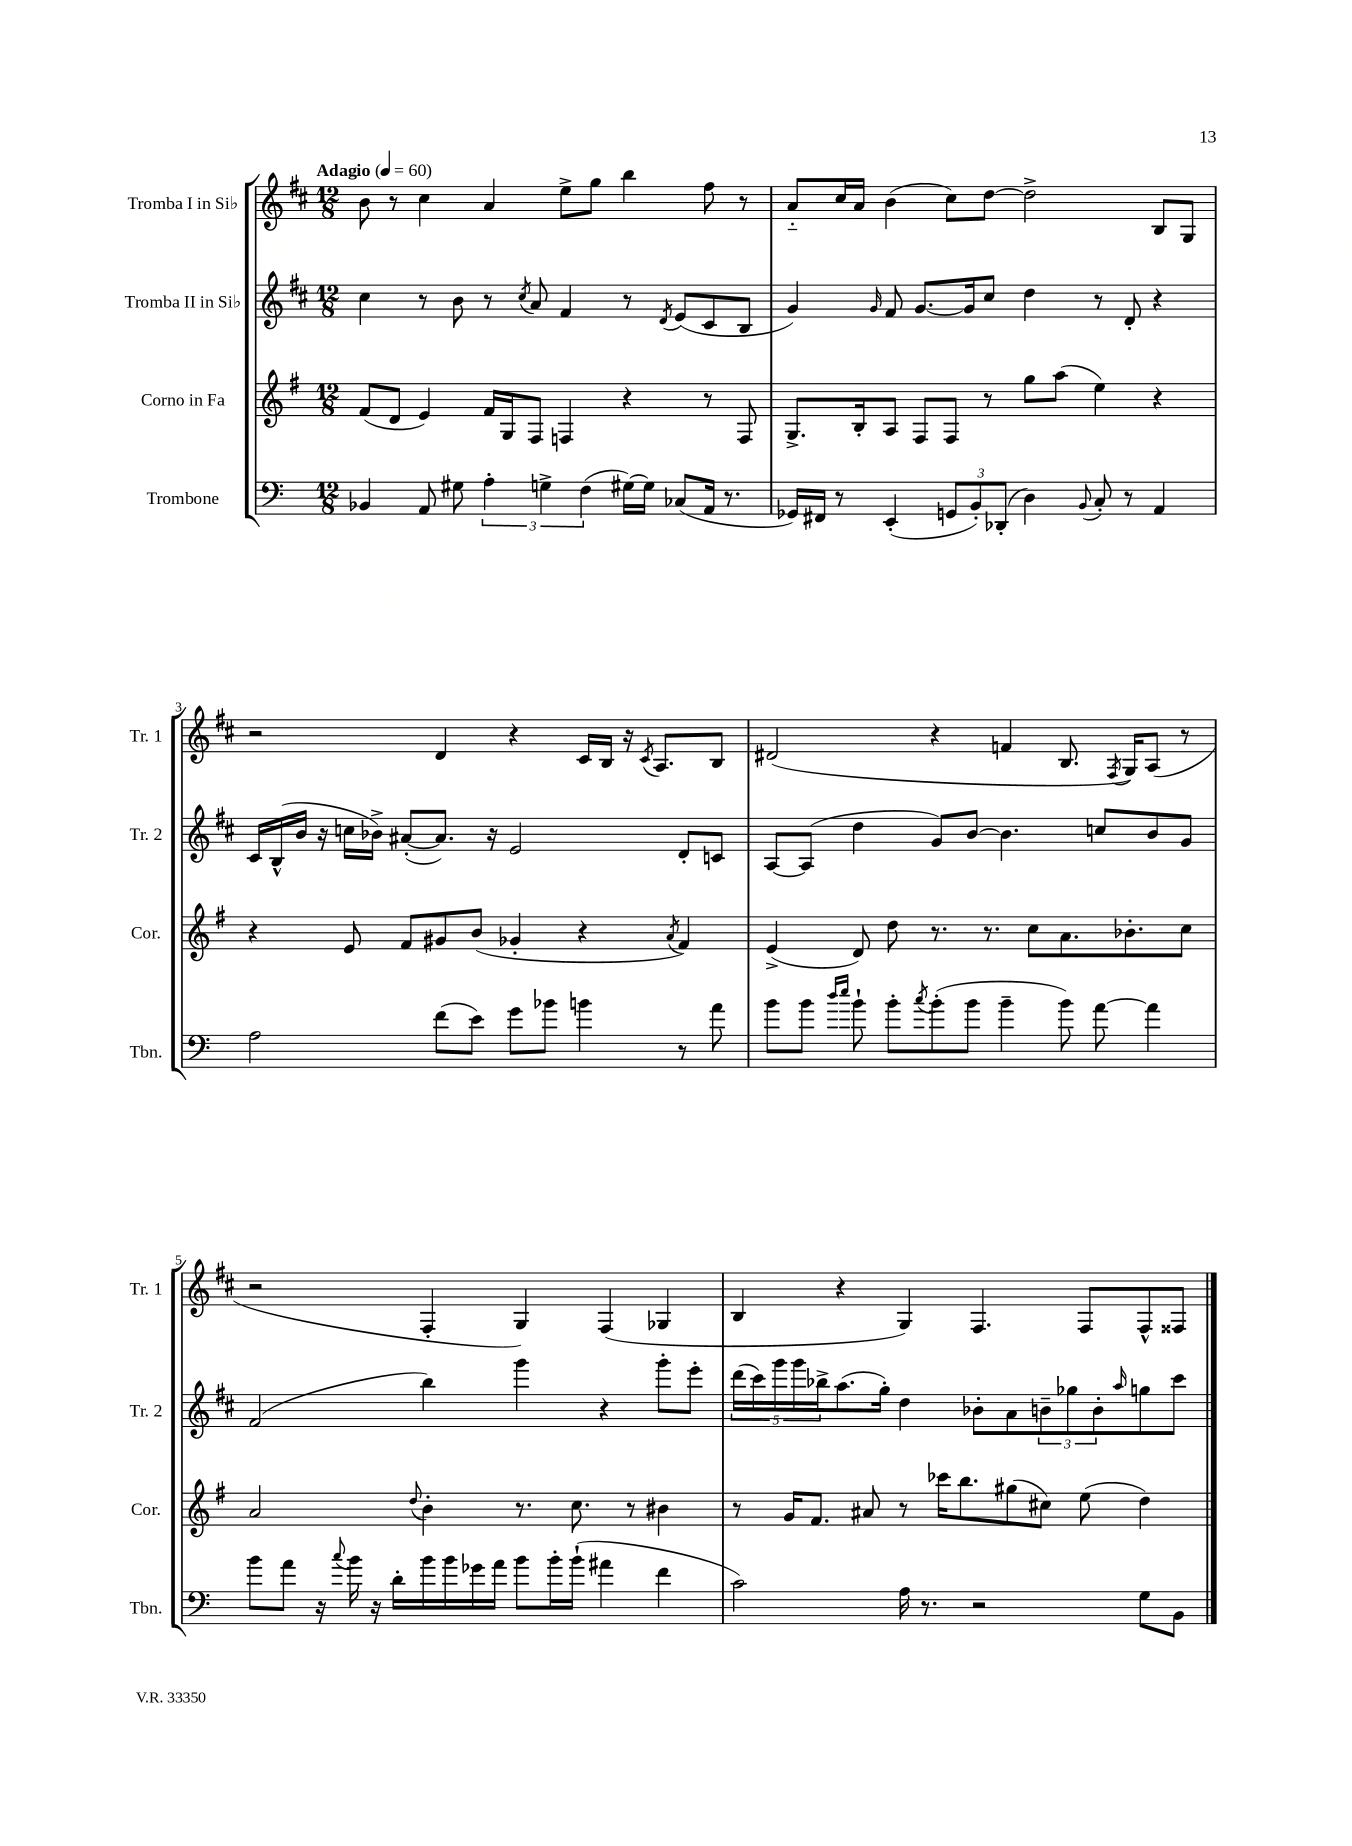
<<
\new StaffGroup <<
\new Staff = "s0" \with { instrumentName = "Tromba I in Sib" shortInstrumentName = "Tr. 1" } {
    \clef treble \key d \major \numericTimeSignature \time 12/8 \tempo "Adagio" 4 = 60
    b'8 r8 cis''4 a'4 e''8-> g''8 b''4 fis''8 r8 |
    a'8-_ cis''16 a'16 b'4( cis''8) d''8~ d''2-> b8 g8 |
    r2 d'4 r4 cis'16 b16 r16 \acciaccatura { cis'8 } a8. b8 |
    dis'2( r4 f'4 b8. \acciaccatura { fis8 } g16) a8( r8 |
    r2 fis4-. g4) fis4( ges4 |
    b4 r4 g4) fis4. fis8 fis8-^ fisis8 \bar "|." |
}
\new Staff = "s1" \with { instrumentName = "Tromba II in Sib" shortInstrumentName = "Tr. 2" } {
    \clef treble \key d \major \numericTimeSignature \time 12/8
    cis''4 r8 b'8 r8 \acciaccatura { cis''8 } a'8 fis'4 r8 \acciaccatura { d'8 } e'8( cis'8 b8 |
    g'4) \grace { g'16 } fis'8 g'8.~ g'16 cis''8 d''4 r8 d'8-. r4 |
    cis'16 b16-^( b'16 r16 c''16 bes'16->) ais'8~-.( ais'8.) r16 e'2 d'8-. c'8 |
    a8~ a8( d''4 g'8) b'8~ b'4. c''8 b'8 g'8 |
    fis'2( b''4) g'''4 r4 g'''8-. e'''8-. |
    \tuplet 5/4 { d'''16( cis'''16) g'''16 g'''16 bes''16-> } a''8.( g''16-.) d''4 bes'8-. a'8 \tuplet 3/2 { b'8-- ges''8 b'8-. } \grace { a''16 } g''8 cis'''8 \bar "|." |
}
\new Staff = "s2" \with { instrumentName = "Corno in Fa" shortInstrumentName = "Cor." } {
    \clef treble \key g \major \numericTimeSignature \time 12/8
    fis'8( d'8 e'4) fis'16 g16 fis8 f4 r4 r8 f8 |
    g8.-> b16-. a8 fis8 fis8 r8 g''8 a''8( e''4) r4 |
    r4 e'8 fis'8 gis'8 b'8( ges'4-. r4 \acciaccatura { a'8 } fis'4) |
    e'4->( d'8) d''8 r8. r8. c''8 a'8. bes'8.-. c''8 |
    a'2 \appoggiatura { d''8 } b'4-. r8. c''8. r8 bis'4 |
    r8 g'16 fis'8. ais'8 r8 ces'''16 b''8. gis''8( cis''8) e''8( d''4) \bar "|." |
}
\new Staff = "s3" \with { instrumentName = "Trombone" shortInstrumentName = "Tbn." } {
    \clef bass \key c \major \numericTimeSignature \time 12/8
    bes,4 a,8 gis8 \tuplet 3/2 { a4-. g4-> f4( } gis16~) gis16 ces8( a,16 r8. |
    ges,16) fis,16 r8 e,4-.( \tuplet 3/2 { g,8 b,8-.) des,8-.( } d4) \appoggiatura { b,8 } c8-. r8 a,4 |
    a2 f'8( e'8) g'8 bes'8 b'4 r8 a'8 |
    b'8 b'8 \grace { d''16 e''16 } b'8-! b'8-. \acciaccatura { c''8 } b'8-.( b'8 b'4-- b'8) a'8~ a'4 |
    b'8 a'8 r16 \appoggiatura { c''8 } b'16 r16 d'16-. b'16 b'16 ges'16 a'16 b'8 b'16-. b'16-!( ais'4 f'4 |
    c'2) a16 r8. r2 g8 b,8 \bar "|." |
}
>>
>>
